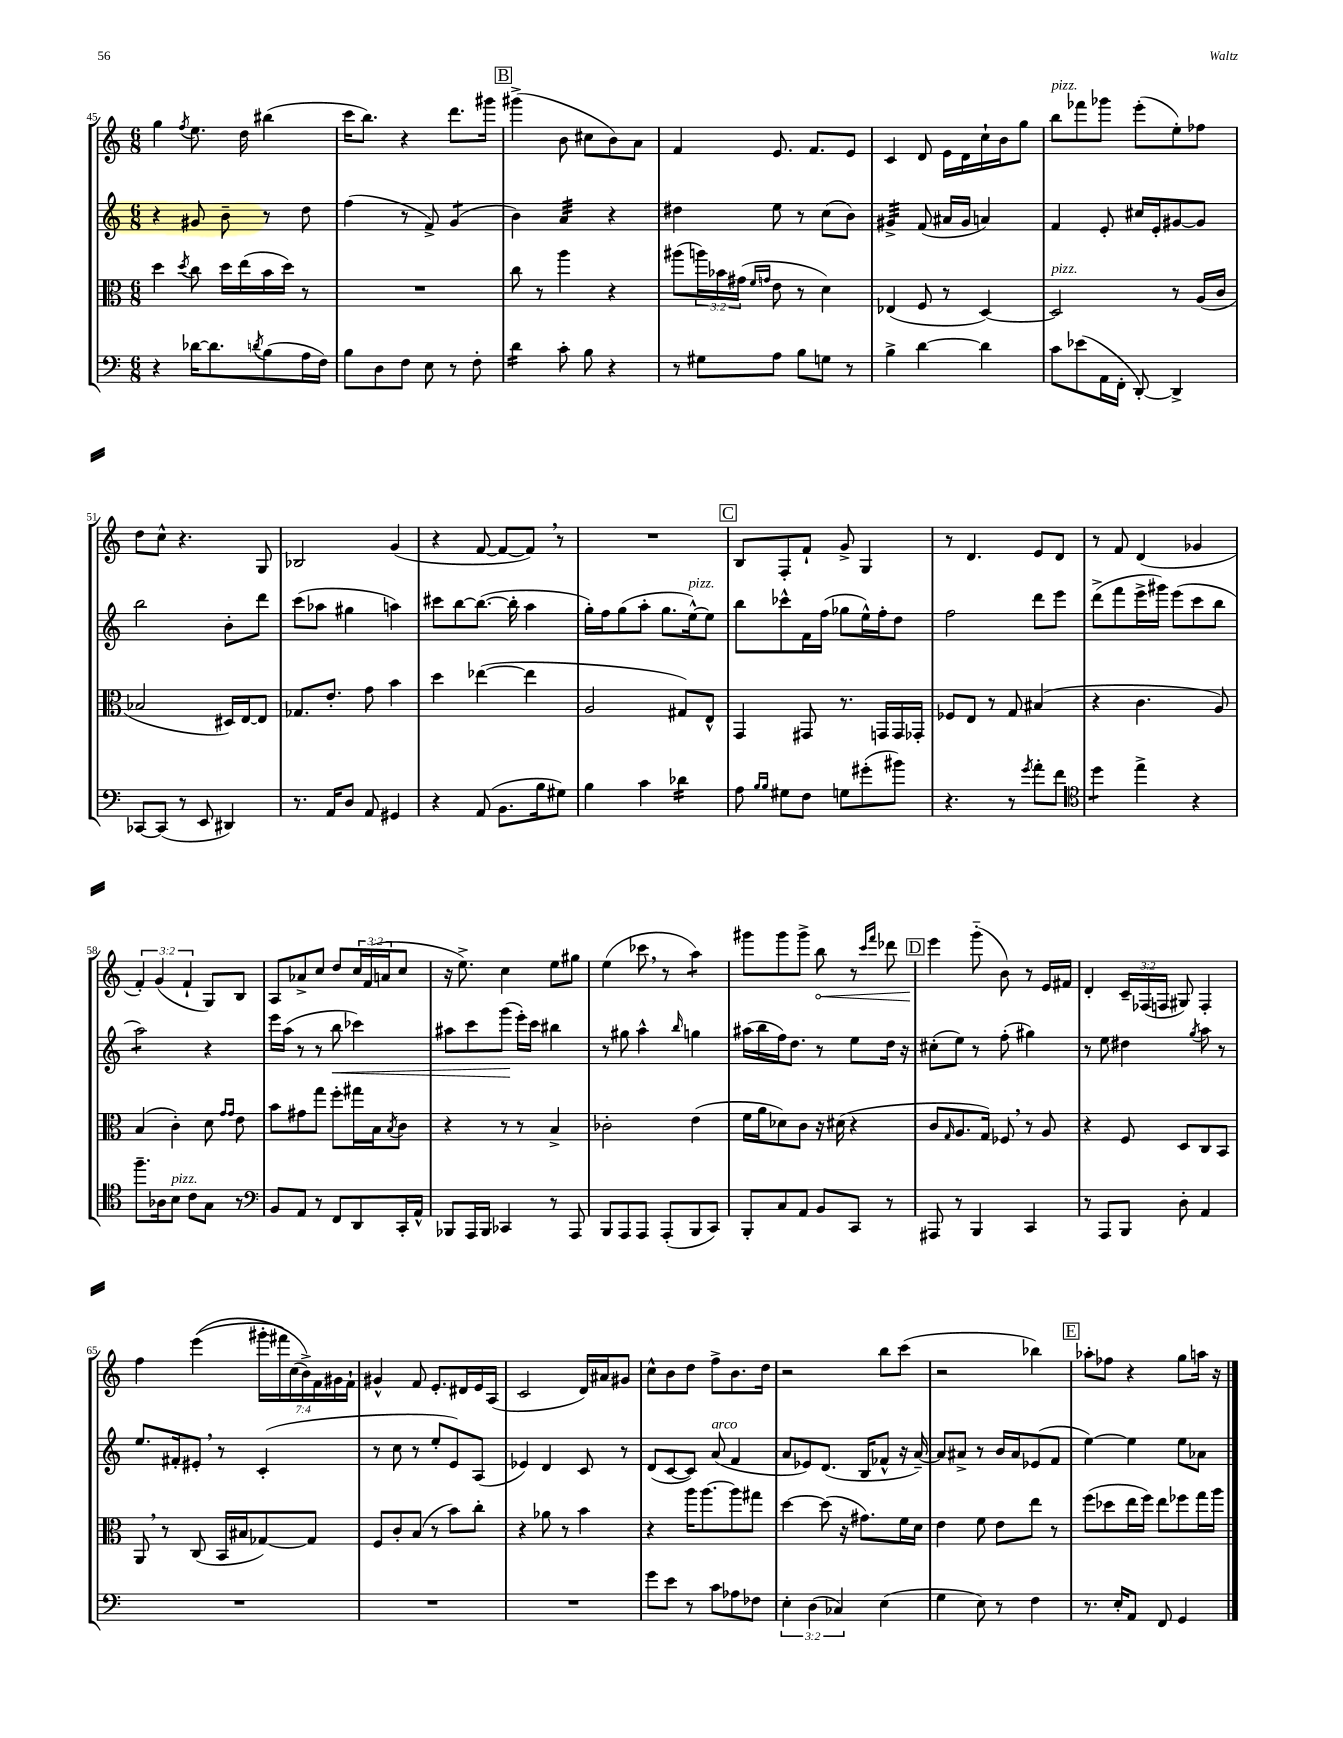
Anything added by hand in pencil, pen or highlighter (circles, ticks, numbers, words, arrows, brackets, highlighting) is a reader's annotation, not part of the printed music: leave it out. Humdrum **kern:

**kern	**kern	**kern	**kern
*staff4	*staff3	*staff2	*staff1
*clefF4	*clefC3	*clefG2	*clefG2
*k[]	*k[]	*k[]	*k[]
*M6/8	*M6/8	*M6/8	*M6/8
4r	4dd	4r	4gg
.	8qdd	.	8qff
[16d-	8cc	8g#	8.ee
8.d-]	.	.	.
.	16dd	8b~	.
.	(16ee	.	16dd
8qd	.	.	.
(8B	16b	8r	(4bb#
.	16dd)	.	.
16A	8r	8dd	.
16F)	.	.	.
=	=	=	=
8B	2.r	(4ff	16ccc
.	.	.	8.bb)
8D	.	.	.
8F	.	8r	4r
8E	.	8f^)	.
8r	.	(4g	8.ddd
8F'	.	.	.
.	.	.	16ggg#
=	=	=	=
4d	8cc	4b)	(4ggg#^
.	8r	.	.
8c'	4aa	4a	8b
8B	.	.	8cc#
4r	4r	4r	8b)
.	.	.	8a
=	=	=	=
8r	(8aa#	4dd#	4f
8G#	24aa)	.	.
.	24b-	.	.
.	(24g#	.	.
.	16qqf	.	.
.	16qqg	.	.
8A	8e	8ee	8.e
8B	8r	8r	.
.	.	.	8.f
8G	4d)	(8cc	.
8r	.	8b)	8e
=	=	=	=
4B^	(4E-	4g#^	4c
[4d	8F	(8f	8d
.	8r	16a#	16e
.	.	16g#	16d
4d]	[4D)	4a)	16cc`
.	.	.	16b
.	.	.	8gg
=	=	=	=
8c	2D]	4f	8bb
(8e-	.	.	8fff-
16AA	.	8e'	8ggg-
16FF'	.	.	.
[8DD')	.	16cc#	(8eee'
.	.	16e'	.
4DD^]	8r	[8g#	8ee')
.	(16A	8g#]	8ff-
.	16c	.	.
=	=	=	=
[8CC-	2B-	2bb	8dd
(8CC-]	.	.	8cc^^
8r	.	.	4.r
8EE	.	.	.
4DD#)	16D#)	8b'	.
.	[16E	.	.
.	8E]	8ddd	8G
=	=	=	=
8.r	8.G-	(8ccc	2B-
.	.	8aa-	.
16AA	8.e'	.	.
8D	.	4gg#	.
8AA	8g	.	.
4GG#	4b	4aa)	(4g
=	=	=	=
4r	4dd	8ccc#	4r
.	.	[8bb	.
(8AA	([4ee-	(8.bb_	[8f
8.BB	.	.	8f_
.	.	16bb']	.
.	4ee-]	4aa	8f])
16B	.	.	.
8G#)	.	.	8r
=	=	=	=
4B	2A	16gg')	2.r
.	.	16ff	.
.	.	(8gg	.
4c	.	8aa'	.
.	.	8.gg	.
4d-	8G#)	.	.
.	.	[16ee^^)	.
.	8E^^	8ee]	.
=	=	=	=
8A	4GG	8bb	8B
16qqB	.	.	.
16qqB	.	.	.
8G#	.	8ccc-^^	8F'
8F	8GG#	16f	8f`
.	.	(16ff	.
8G	8.r	8gg-	8g^
(8g#'	.	16ee^^)	4G
.	16GG	16ff'	.
8b#)	16GG	8dd	.
.	16GG-'	.	.
=	=	=	=
4.r	8F-	2ff	8r
.	8E	.	4.d
.	8r	.	.
8r	8G	.	.
8qg	.	.	.
8a'	(4B#	8ddd	8e
8f	.	8eee	8d
=	=	=	=
*clefC4	*	*	*
4dd	4r	(8ddd^	8r
.	.	8fff	8f
4ee^	4.c	16eee^	(4d
.	.	16ggg#)	.
.	.	(8eee	.
4r	.	8ccc	4g-
.	8A)	8bb	.
=	=	=	=
8.ff~	(4B	2aa)	6f')
.	.	.	(6g
16A-	.	.	.
8B	4c')	.	.
.	.	.	6f`
8c	.	.	.
8G	8d	4r	8G)
.	16qqg	.	.
.	16qqg	.	.
8r	8e	.	8B
=	=	=	=
*clefF4	*	*	*
8BB	8b	16eee	8A
.	.	(16aa	.
8AA	8g#	8r	8a-^
8r	8gg	8r	8cc
8FF	8ff'	8bb	8dd
8DD	16gg#	4ccc-)	24cc
.	.	.	(24f
.	16B	.	.
.	.	.	24a
.	8qB	.	.
16CC'	8c	.	8cc
16AA^^	.	.	.
=	=	=	=
8BBB-	4r	8aa#	16r
.	.	.	8.ee^)
16AAA	.	8ccc	.
16BBB-	.	.	.
4CC-	8r	(8ggg	4cc
.	8r	16eee')	.
.	.	16ccc	.
8r	4B^	4bb#	8ee
8AAA	.	.	8gg#
=	=	=	=
8BBB	2c-'	8r	(4ee
8AAA	.	8gg#	.
8AAA	.	4aa^^	8ccc-
(8AAA'	.	.	8r
.	.	16qqbb	.
8BBB	(4e	4gg	4aa)
8CC)	.	.	.
=	=	=	=
8BBB'	16f	(16aa#	8ggg#
.	16a	16bb	.
8C	8d-)	16ff)	8ggg#
.	.	8.dd	.
8AA	8c	.	8ggg#^
8BB	16r	8r	8bb
.	(16d#	.	.
8CC	4r	8ee	8r
.	.	.	16qqccc
.	.	.	16qqfff
8r	.	16dd	8ddd-
.	.	16r	.
=	=	=	=
8AAA#	8c	(8cc#'	4eee
.	16qqG	.	.
8r	8.A	8ee)	.
4BBB	.	8r	(8ggg'~
.	16G)	.	.
.	8F-	(8ff'	8b)
4CC	8r	4gg#)	8r
.	8A	.	16e
.	.	.	16f#
=	=	=	=
8r	4r	8r	4d'
8AAA	.	8ee	.
8BBB	8F	4dd#	24c~
.	.	.	(24F-
.	.	.	24F
8D'	8D	.	8G#)
.	.	8qgg	.
4AA	8C	8aa	4F'
.	8BB	8r	.
=	=	=	=
2.r	8AA	8.ee	4ff
.	8r	.	.
.	.	16f#'	.
.	(8C	8e#'	&((4eee
.	16BB	8r	.
.	16B#	.	.
.	[8G-)	(4c'	28ggg#'
.	.	.	28fff#)
.	.	.	(28cc
.	.	.	28b^)&)
.	8G-]	.	.
.	.	.	28f
.	.	.	28g#
.	.	.	28f`
=	=	=	=
2.r	8F	8r	4g#^^
.	8c'	8cc	.
.	(8B	8r	8f
.	8r	8ee'	8.e'
.	8b)	8e)	.
.	.	.	16d#
.	8cc'	(8A	16e
.	.	.	(16A
=	=	=	=
2.r	4r	4e-)	2c
.	8a-	4d	.
.	8r	.	.
.	4b	8c	16d)
.	.	.	16a#
.	.	8r	8g#
=	=	=	=
8g	4r	(8d	8cc^^
8e	.	[8c	8b
8r	16aa	8c])	8dd
.	[8.aa	.	.
8c	.	(8a	8ff^
8A-	8aa]	4f	8.b
8F-	8gg#	.	.
.	.	.	16dd
=	=	=	=
6E'	[4dd	8a	2r
.	.	8e-)	.
(6D	.	.	.
.	(8dd]	(8.d	.
6C-)	.	.	.
.	16r	.	.
.	8.g#)	16B	.
(4E	.	8f-^^	8bb
.	16f	16r	(8ccc
.	16d	[16a~)	.
=	=	=	=
4G	4e	8a]	2r
.	.	8a#^	.
8E)	8f	8r	.
8r	8e	16b	.
.	.	16a#	.
4F	8ee	(8e-	4bb-)
.	8r	8f	.
=	=	=	=
8.r	(8ff	[4ee)	8aa-'
.	8dd-	.	8ff-
16E'	.	.	.
8AA	16ee	4ee]	4r
.	16ff)	.	.
8FF	8ee	.	.
4GG	8ff-	8ee	8gg
.	16gg	8a-	16aa
.	16aa	.	16r
==	==	==	==
*-	*-	*-	*-
